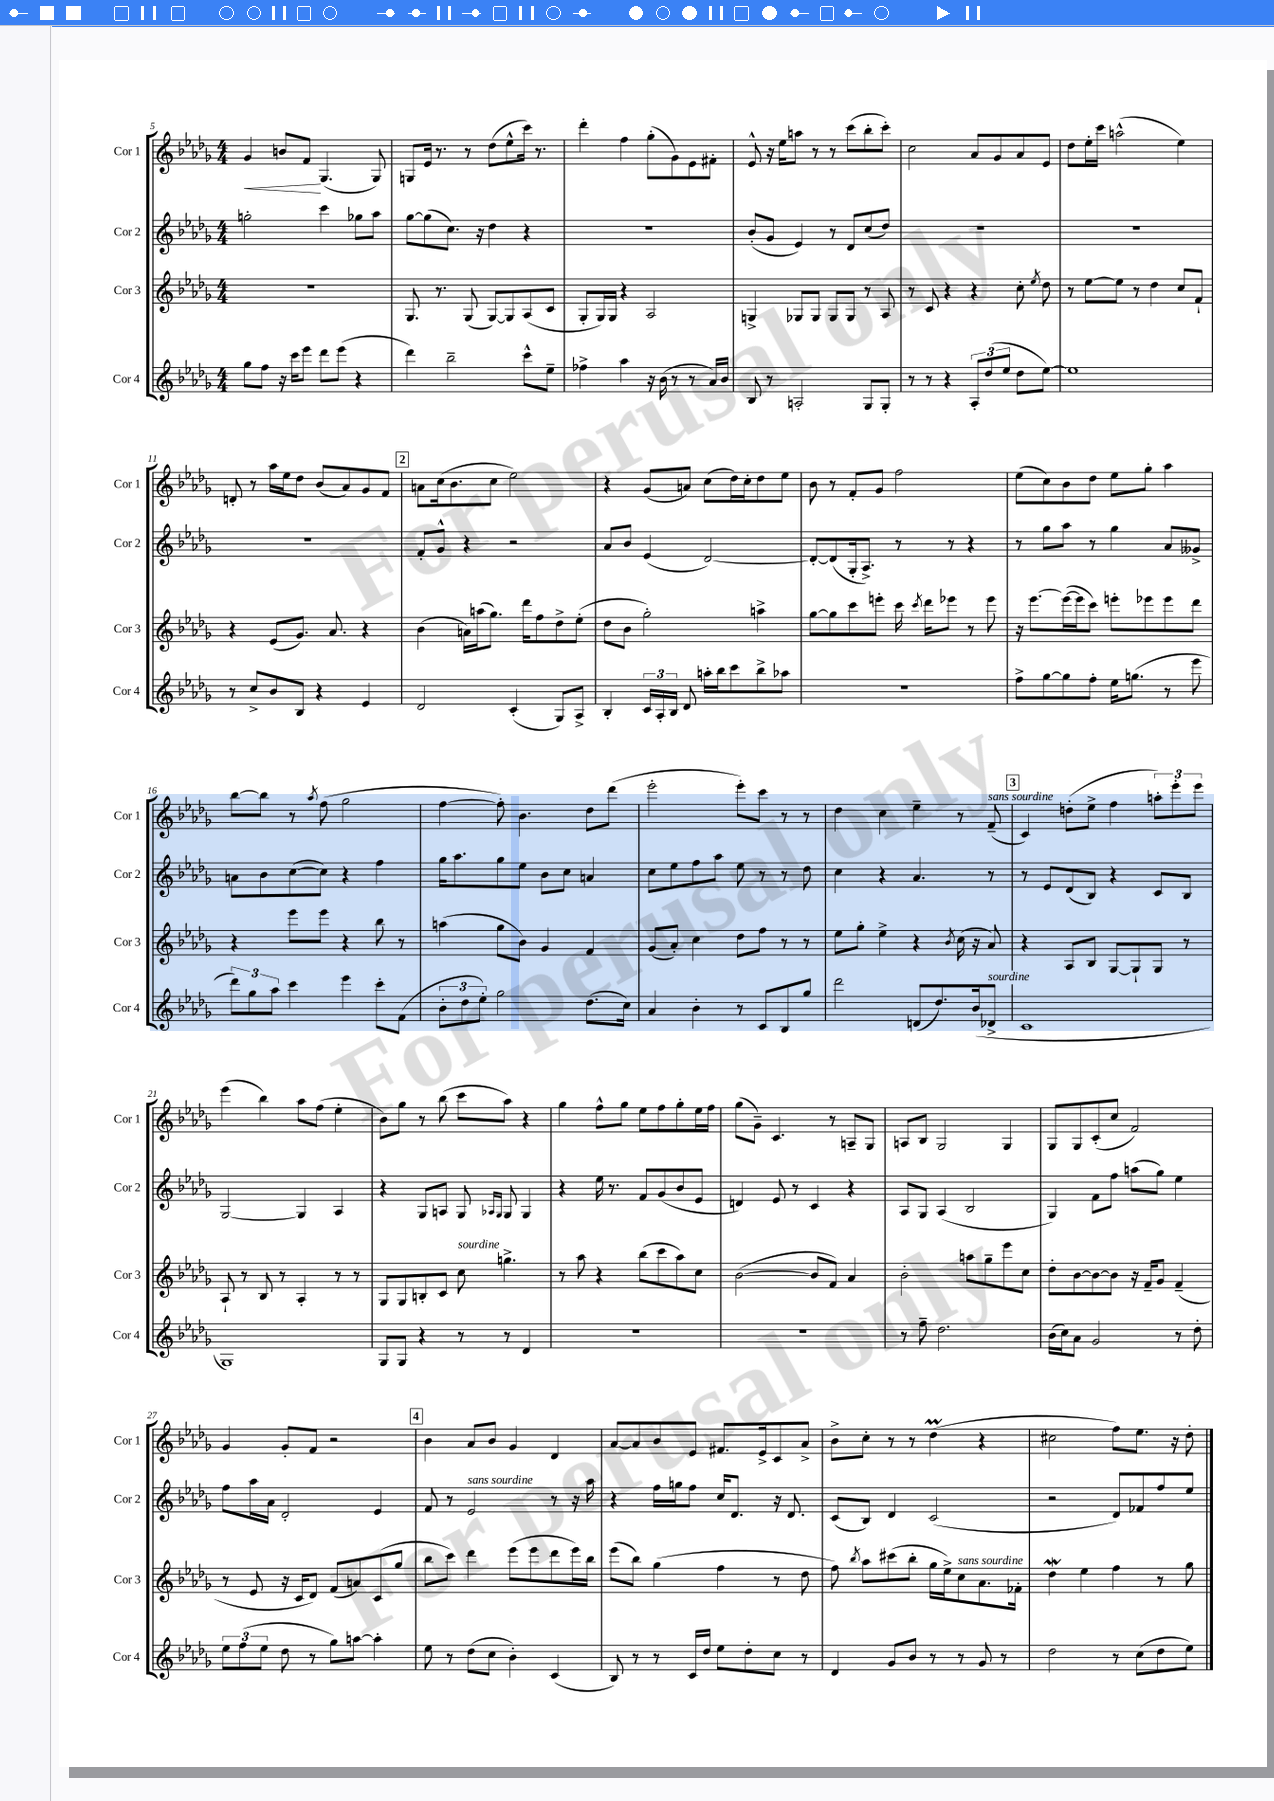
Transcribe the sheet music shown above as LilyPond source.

<<
\new StaffGroup <<
\new Staff = "s0" \with { instrumentName = "Cor 1" shortInstrumentName = "Cor 1" } {
    \clef treble \key des \major \numericTimeSignature \time 4/4
    \autoBeamOff ges'4\< b'8[ f'8]\! ges4.( ges8) |
    g8[ ees'16] r8. r8 des''8[( ees''8-^ c'''16]) r8. |
    des'''4-. f''4 ges''8[-.( ges'8) ees'8 fis'8]-. |
    ees'8-^ r16 ees''16[ a''8] r8 r8 c'''8[( bes''8-. c'''8]-.) |
    c''2 aes'8[ ges'8 aes'8 ees'8] |
    des''8[ ees''16-. c'''16] a''2-^( ees''4) |
    d'8-. r8 aes''16[ ees''16 des''8] bes'8[( aes'8) ges'8 f'8] |
    \mark \markup { \box "2" } a'8[ c''16( bes'8. c''8] ees''2) |
    r4 ges'8[( a'8]) c''8[( des''16) c''16-. des''8 ees''8] |
    bes'8 r8 f'8[-. ges'8] f''2 |
    ees''8[( c''8) bes'8 des''8] ees''8[ ges''8]-. aes''4 |
    bes''8[~ bes''8] r8 \acciaccatura { aes''8 } f''8( ges''2 |
    f''4~ f''8-.) bes'4. des''8[ des'''8]( |
    ees'''2-. ees'''8[-.) c'''8] r8 r8 |
    des''4 c''4 ees''4-- r8 f'8--^\markup { \italic "sans sourdine" }( |
    \mark \markup { \box "3" } c'4) d''8[-.( ees''8]-> f''4 \tuplet 3/2 { a''8[-.) ees'''8-. ees'''8] } |
    ees'''4( bes''4) aes''8[ f''8]( ees''4-. |
    bes'8[) ges''8] r8 bes''8( c'''8[ aes''8]) r4 |
    ges''4 f''8[-^ ges''8] ees''8[ f''8 ges''8-. ees''16 f''16] |
    ges''8[( ges'8]--) c'4. r8 a8[-- ges8] |
    a8[ bes8] ges2 ges4 |
    ges8[ ges8 c'8-.( c''8] f'2) |
    ges'4 ges'8[-. f'8] r2 |
    \mark \markup { \box "4" } bes'4 aes'8[ bes'8] ges'4 des'4 |
    aes'8[~ aes'8 bes'8 ees'8] fis'8.[ ees'16-> c'8 aes'8]-> |
    bes'8[-> c''8]-. r8 r8 des''4\prall( r4 |
    cis''2 f''8[) ees''8.] r16 des''8-. \bar "|." |
}
\new Staff = "s1" \with { instrumentName = "Cor 2" shortInstrumentName = "Cor 2" } {
    \clef treble \key des \major \numericTimeSignature \time 4/4
    \autoBeamOff g''2-. c'''4 ges''8[ aes''8] |
    ges''8[~ ges''8( c''8.]) r16 des''4 r4 |
    R1 |
    bes'8[-.( ges'8] ees'4) r8 des'8[ c''8( des''8]) |
    R1 |
    R1 |
    R1 |
    \mark \markup { \box "2" } f'8[-. ges'8]-^ r4 r2 |
    aes'8[ bes'8] ees'4( des'2~) |
    des'8[~-. des'8( ges16-. aes8.]->) r8 r8 r4 |
    r8 ges''8[ aes''8] r8 ges''4 aes'8[ geses'8]-> |
    a'8[ bes'8 c''8~( c''8]) r4 f''4 |
    ges''16[ aes''8. ges''8 ees''8] bes'8[ c''8] a'4 |
    c''8[ ees''8 f''8 aes''8] ees''8 r8 r8 des''8 |
    c''4 r4 aes'4. r8 |
    \mark \markup { \box "3" } r8 ees'8[ des'8( bes8]) r4 c'8[ bes8] |
    ges2~ ges4 aes4 |
    r4 ges8[ a8] ges8 \grace { aes16[ ges16] } ges8 ges4 |
    r4 ees''16 r8. f'8[ ges'8( bes'8 ees'8] |
    d'4) ees'8 r8 c'4 r4 |
    aes8[ ges8] aes4( bes2 |
    ges4) f'8[ f''8] a''8[( ges''8]) ees''4 |
    f''8[ aes''16 aes'16] des'2-. ees'4 |
    \mark \markup { \box "4" } f'8 r8 ees'2^\markup { \italic "sans sourdine" } r8 r16 aes''16 |
    r4 f''16[ g''16 f''8] c''16[ des'8.] r16 des'8. |
    c'8[( bes8]) des'4 c'2( |
    r2 des'8[) fes'8 f''8 ees''8] \bar "|." |
}
\new Staff = "s2" \with { instrumentName = "Cor 3" shortInstrumentName = "Cor 3" } {
    \clef treble \key des \major \numericTimeSignature \time 4/4
    \autoBeamOff R1 |
    ges8. r8. ges8( ges8[~) ges8 aes8( c'8] |
    ges8[-. ges16) ges16] r4 aes2 |
    g4-> ges8[ ges8] ges8[ ges8] r8 aes8 |
    r8 c'8 r4 r4 c''8-. \acciaccatura { ees''8 } des''8 |
    r8 ees''8[~ ees''8] r8 des''4 c''8[ f'8]-! |
    r4 ees'8[( ges'8.]) aes'8. r4 |
    \mark \markup { \box "2" } bes'4( a'16[) a''16( ges''8.]) des'''16[ f''8 des''8-> ees''8]-.( |
    des''8[ bes'8] ges''2-.) a''4-> |
    ges''8[~ ges''8 c'''8 e'''8]-. c'''16 \acciaccatura { c'''8 } des'''16[ ees'''8] r8 ees'''8 |
    r16 ees'''8.[~ ees'''16~( ees'''16 c'''8]) e'''8[-. ees'''8 ees'''8 des'''8] |
    r4 ees'''8[ ees'''8] r4 bes''8 r8 |
    a''4( ges''8[ bes'8]) ges'4 f'4 |
    ges'8[( aes'8]-.) c''4 des''8[ f''8] r8 r8 |
    ees''8[ ges''8]-. ees''4-> r4 \acciaccatura { bes'8 } c''16( r16 aes'8) |
    \mark \markup { \box "3" } r4 aes8[ bes8] ges8[~ ges8-! ges8] r8 |
    aes8-! r8 bes8 r8 aes4-. r8 r8 |
    ges8[ ges8 b8-. c'8] c''8^\markup { \italic "sourdine" } g''4.-> |
    r8 aes''8 r4 bes''8[( c'''8 aes''8) c''8] |
    bes'2~( bes'8[ f'8]) aes'4 |
    bes'2-. a''8[ ges''8-- ees'''8 c''8] |
    des''8[-. bes'8~ bes'8~ bes'8] r16 f'16[-- ges'8] f'4--( |
    r8 ees'8 r16 c'16[ des'8]) f'8[( a'8) c'8( ges''8] |
    \mark \markup { \box "4" } bes''8[ c'''8]) des'''4 ees'''8[( ees'''8 des'''8 ees'''16) bes''16] |
    ees'''8[( bes''8]) ges''4( f''4 r8 des''8 |
    f''8) \acciaccatura { bes''8 } aes''8[ cis'''8( bes''8]-. ges''16[ ees''16->) c''8^\markup { \italic "sans sourdine" } aes'8. fes'16]-. |
    des''4\mordent ees''4 f''4 r8 ges''8 \bar "|." |
}
\new Staff = "s3" \with { instrumentName = "Cor 4" shortInstrumentName = "Cor 4" } {
    \clef treble \key des \major \numericTimeSignature \time 4/4
    \autoBeamOff ges''8[ f''8] r16 c'''16[ ees'''8] des'''8[ ees'''8]( r4 |
    des'''4) bes''2-- c'''8[-^ ees''8]-- |
    fes''4-> aes''4 r16 bes'16( r8 r8 aes'16[) bes'16] |
    bes8 r8 a2-. ges8[ ges8]-. |
    r8 r8 r4 \tuplet 3/2 { aes8[-. des''8( ees''8] } des''8[ ees''8]~) |
    ees''1 |
    r8 c''8[-> bes'8 bes8] r4 ees'4 |
    \mark \markup { \box "2" } des'2 c'4-.( ges8[) aes8]-> |
    bes4-. \tuplet 3/2 { c'16[ aes16-. bes16] } des'8 a''16[-. bes''16 c'''8 bes''8-> aes''8] |
    R1 |
    f''8[-> ges''8~ ges''8 f''8]-. ees''16[ g''8.]( r8 ees'''8 |
    \tuplet 3/2 { des'''8[) ges''8 aes''8] } c'''4 ees'''4 c'''8[-. f'8]( |
    \tuplet 3/2 { bes'8[-. des''8 ees''8]-.) } ges''2 des''8.[( c''16]) |
    aes'4 bes'4-. r8 c'8[ bes8 ges''8] |
    des'''2 d'8[( des''8.) bes'16( des'8]->^\markup { \italic "sourdine" } |
    \mark \markup { \box "3" } c'1 |
    ges1) |
    ges8[ ges8] r4 r8 r8 des'4 |
    R1 |
    R1 |
    r8 f''8-- des''2. |
    bes'16[( c''16) aes'8] ges'2 r8 des''8-. |
    \tuplet 3/2 { ees''8[ f''8( ees''8] } des''8 r8 ges''8[) a''8]~ a''4-. |
    \mark \markup { \box "4" } ees''8 r8 des''8[( c''8] bes'4-.) c'4( |
    bes8) r8 r8 c'16[ des''16] ees''8[ des''8-. c''8] r8 |
    des'4 ges'8[ bes'8] r8 r8 ges'8 r8 |
    des''2 r8 c''8[( des''8 ees''8]) \bar "|." |
}
>>
>>
\layout { \context { \Score currentBarNumber = #5 } }
